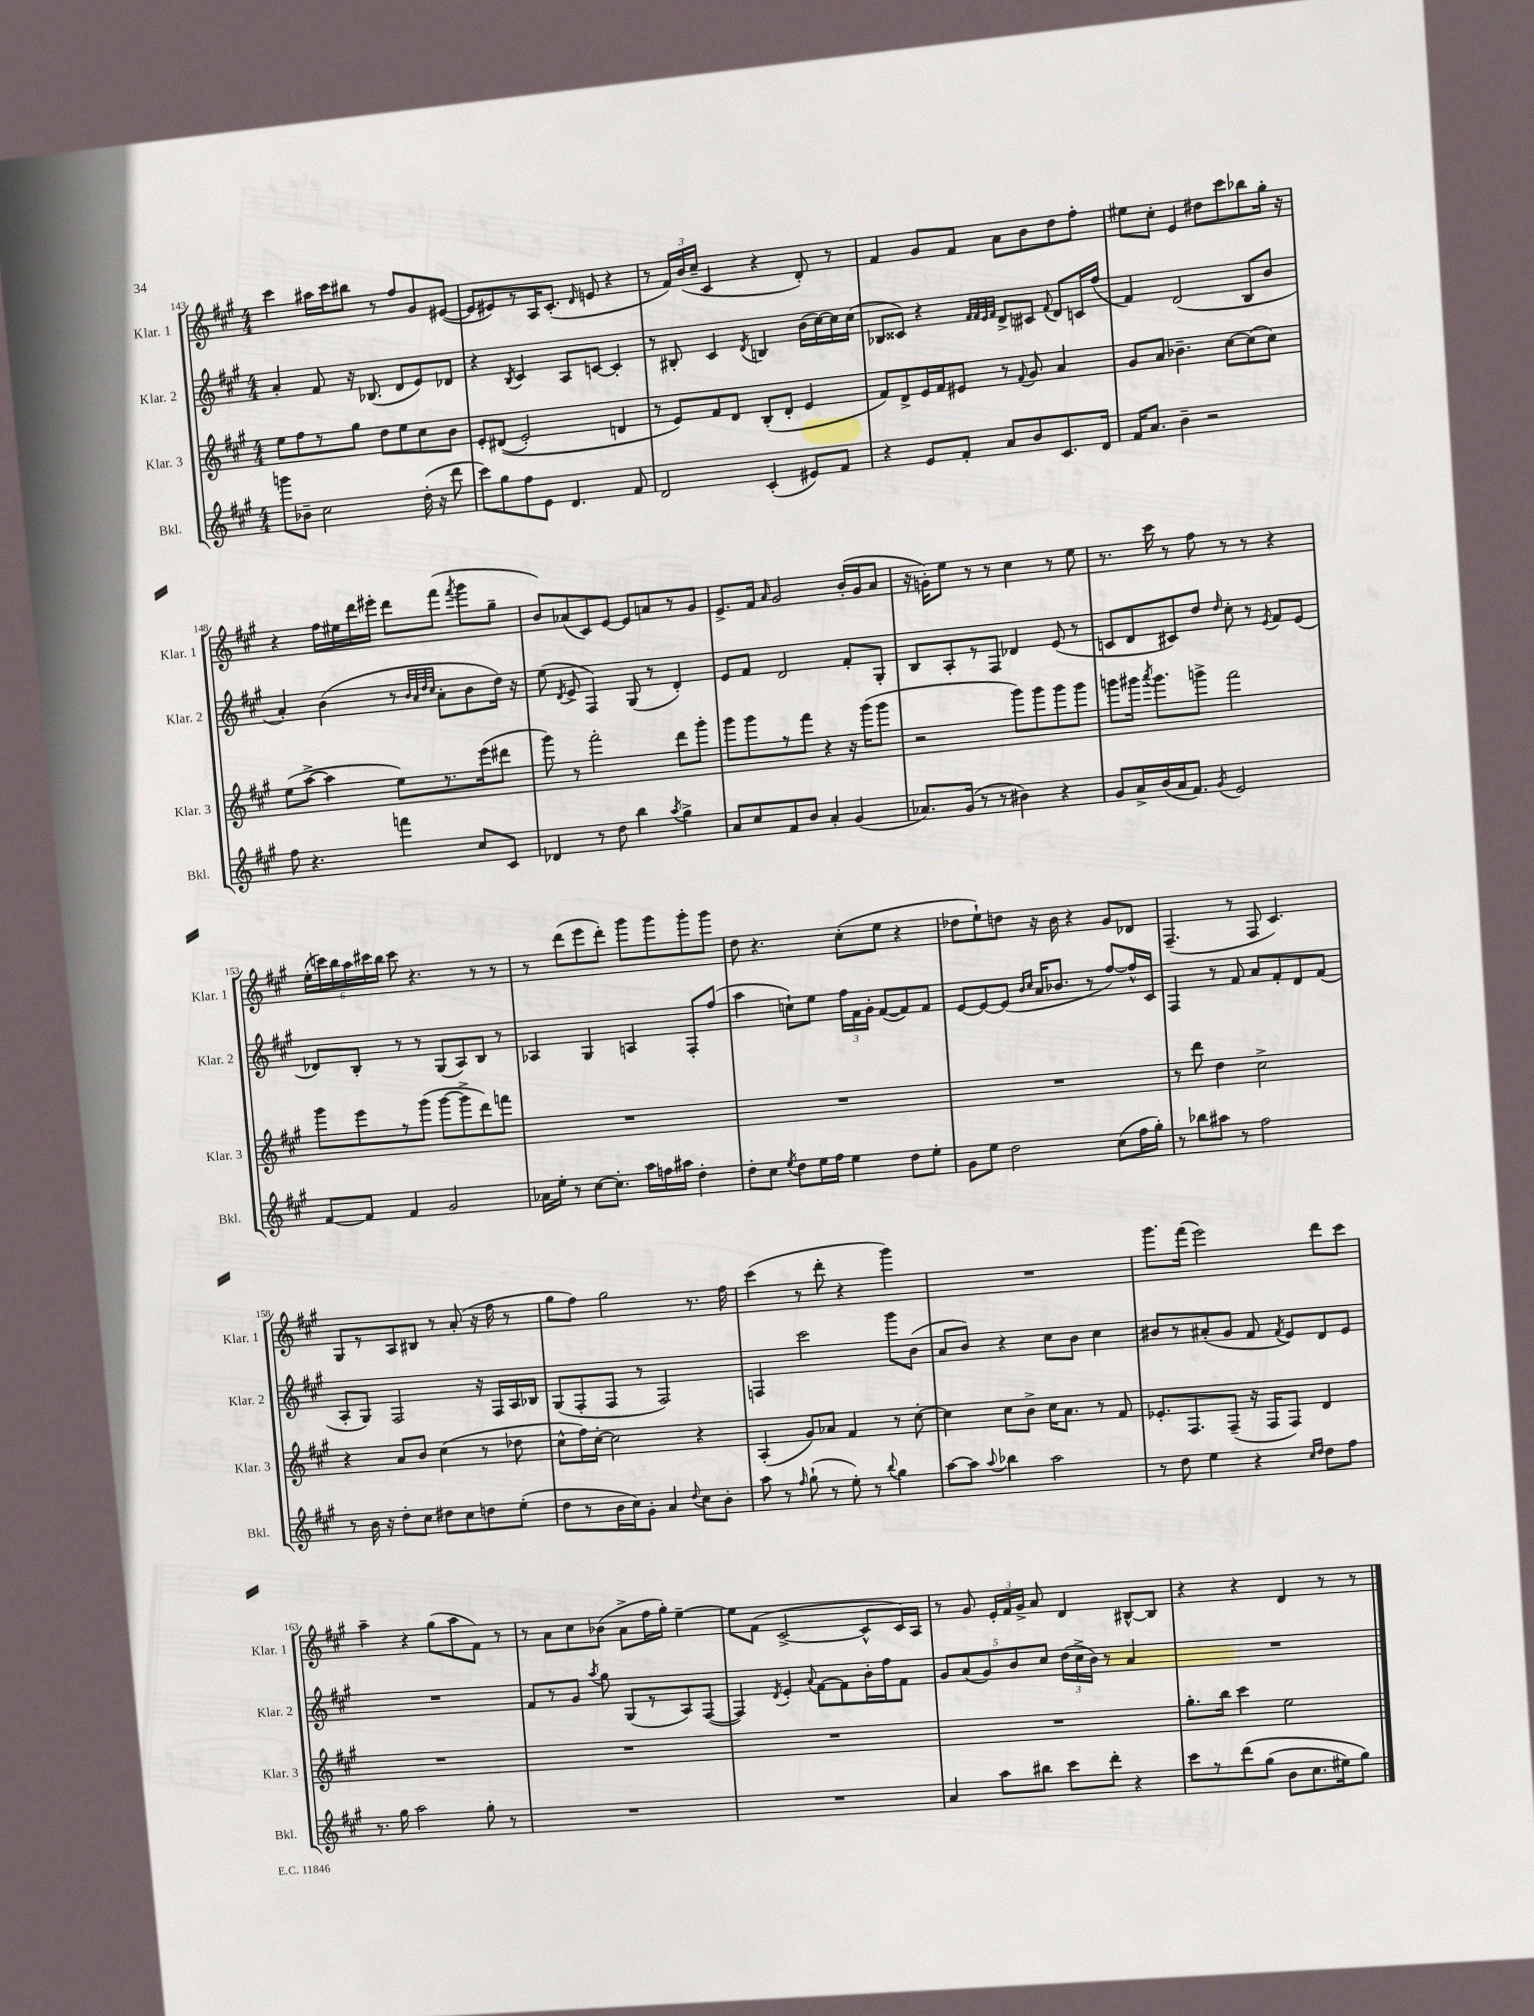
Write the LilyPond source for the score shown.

<<
\new StaffGroup <<
\new Staff = "s0" \with { instrumentName = "Klar. 1" shortInstrumentName = "Klar. 1" } {
    \clef treble \key a \major \numericTimeSignature \time 4/4
    \autoBeamOff cis'''4 ais''16[ cis'''16 bis''8] r8 fis''8[ gis'8 eis'8]~( |
    eis'8[ eis'8) r8 a16 cis'8.]-.( \grace { d'16 } e'8 r4 |
    r8 \tuplet 3/2 { fis'16[) b'16( cis''16]-- } cis'4 r4 d'8-.) r8 |
    fis'4 gis'8[ fis'8] a'8[ b'8 d''8 fis''8]-. |
    eis''8[ cis''8]-. e'4 dis''8[ cis'''8 bes''8 gis''16]-. r16 |
    r4 fis''16[ eis''16 d'''16 eis'''16]-. d'''8[ fis'''8]( \acciaccatura { fis'''8 } gis'''8[ gis''8]-- |
    b'8[) aes'8( cis'8) e'8]~ e'8[ a'8 r8 gis'8] |
    e'8.[-> fis'16] \grace { a'16 } gis'2 b'16[-.( gis'16 a'8] |
    r16 g'16[-.) e''8] r8 r8 cis''4 r8 e''8 |
    r8. cis'''16 r8 fis''8 r8 r8 r4 |
    \tuplet 6/4 { e''16[-.( c'''16) b''16 a''16 cis'''16 b''16] } cis'''8 r4. r8 r8 |
    r8 d'''8[( e'''8 d'''8]-.) gis'''8[ gis'''8 gis'''8-. gis'''8] |
    d''8 r4. cis''8[-.( e''8] r4 |
    des''8[ e''8-!) d''8] r16 b'16 r4 gis'8[ des'8] |
    fis4.--( r8 fis8 cis'4.) |
    gis8[ r8 a8 bis8] r8 a'8-.( r16 fis''16 r8 |
    gis''8[ fis''8]) gis''2 r8. fis''16 |
    cis'''4( r8 d'''8-. r4 gis'''4) |
    R1 |
    gis'''8.[ fis'''16]( e'''2) d'''8[ cis'''8] |
    a''4-- r4 gis''8[( a''8 fis'8]) r8 |
    r8 a'8[ cis''8 bes'8]( a'8[-> fis''16 gis''16]-.) e''4~-- |
    e''8[ fis'8]( cis'2~-> cis'8[-^ cis'16) a16] |
    r8 gis'8 \tuplet 3/2 { e'16[-. fis'16 gis'16]-> } a'8 d'4 bis8[~-^ bis8] |
    r4 r4 d'4 r8 r8 \bar "|." |
}
\new Staff = "s1" \with { instrumentName = "Klar. 2" shortInstrumentName = "Klar. 2" } {
    \clef treble \key a \major \numericTimeSignature \time 4/4
    \autoBeamOff a'4-. fis'8 r16 bes8.( d'8[ e'8) des'8] |
    r4 \acciaccatura { b8 } cis'4 a8[ c'8]~ c'4-. |
    r8 bis8-. cis'4 \acciaccatura { d'8 } b4 b'16[( cis''16~) cis''16 cis''16]( |
    bes8[ cisis'8]) r4 \grace { fis'32[ fis'32 e'32 fis'32] } d'8[-> cis'8] \appoggiatura { fis'8 } d'8[ c'16 fis''16]( |
    fis'4) d'2( b8[ b'8] |
    a'4-.) b'4( r8 \grace { b'32[ a'32 d''32 cis''32] } a'8[-. b'8 d''16]) r16 |
    e''8( \acciaccatura { d'8 } e'8-> fis4) gis8( r8 d'4-.) |
    e'8[ fis'8] d'2 fis'8[-. gis8]-. |
    b8[ a8-. r8 fis8] des'4 e'8( r8 |
    c'8[ d'8 cis'8) d''8] \grace { d''16 } cis''8-. r8 \acciaccatura { e'8 } fis'8[ e'8]( |
    des'8[) b8]-. r8 r8 gis8[( a8) b8] r8 |
    aes4 gis4 a4 fis8[-. fis''8]( |
    a''4 c''8[-!) e''8] \tuplet 3/2 { fis''16[ fis'16 gis'16]-. } fis'8[~( fis'8) fis'8] |
    e'8[~ e'8~ e'8]( \grace { b'16[ cis''16] } a'16[ bes'8.] r8 fis''8[~) fis''16-^ cis'16] |
    fis4 r8 fis'8 a'8[ fis'8-. d'8 fis'8]( |
    a8[-. gis8]) fis2 r16 fis16[ a16 bes16] |
    gis8[( fis8-. fis8] r8 fis2) |
    f4 cis'''2 gis'''8[ b'8]( |
    a'8[ b'8]) r4 cis''8[ b'8] cis''4 |
    bis'8[ r8 ais'8-.( gis'8] fis'8 \acciaccatura { fis'8 } e'8[) d'8 e'8] |
    R1 |
    fis'8[ r8 gis'8] \acciaccatura { a''8 } gis''8 gis8[( r8 a8) fis8]~( |
    fis4) \acciaccatura { d'8 } e'4-. \appoggiatura { a'8 } fis'8[~ fis'8 b'16-. fis''16 fis'8] |
    \tuplet 5/4 { gis'8[ a'8( gis'8) b'8 cis''8] } \tuplet 3/2 { d''16[( cis''16-> b'16]) } r8 a'4 |
    R1 \bar "|." |
}
\new Staff = "s2" \with { instrumentName = "Klar. 3" shortInstrumentName = "Klar. 3" } {
    \clef treble \key a \major \numericTimeSignature \time 4/4
    \autoBeamOff e''8[ fis''8 r8 gis''8] d''8[ e''8 cis''8 b'8] |
    e'8[-. dis'8](\( e'2-.) d'4 |
    r8 e'8[\) fis'8 d'8] b8[-.( d'8]-. e'4 |
    fis'8[) d'8-> e'16 fis'16 eis'8] r8 \appoggiatura { fis'8 } gis'8 a'4 |
    gis'8[ a'8] bes'4.-- cis''8[~ cis''8( cis''8]) |
    e''8[( a''8]~-> a''4 e''8[) r8. e'''16( dis'''8] |
    gis'''8) r8 fis'''2-. d'''8[ gis'''8]-. |
    gis'''8[ gis'''8 r8 fis'''8] r4 r16 gis'''16[( gis'''8] |
    r2 gis'''8[) gis'''8 gis'''8 gis'''8] |
    g'''8[ gis'''16] \acciaccatura { a'''8 } gis'''8.[ g'''8]-> fis'''2 |
    gis'''8[ e'''8 r8 gis'''8]( gis'''8[~ gis'''8-> d'''8) f'''8] |
    R1 |
    R1 |
    R1 |
    r8 d'''8 d''4 cis''2-> |
    r4 a'8[ b'8] cis''4( r8 des''8 |
    cis''8[-^ fis''16) cis''16]~-. cis''2 r4 |
    a4-.( gis'8[) aes'8] fis'4 r8 cis''8~-. |
    cis''4 cis''8[ b'8]-> cis''16[ a'8.] r8 fis'8 |
    ees'8.[-. fis8. fis8]--( r16 fis16[ fis8]) d'4 |
    R1 |
    R1 |
    R1 |
    R1 |
    gis''8.[-. b''16] cis'''4 e''2 \bar "|." |
}
\new Staff = "s3" \with { instrumentName = "Bkl." shortInstrumentName = "Bkl." } {
    \clef treble \key a \major \numericTimeSignature \time 4/4
    \autoBeamOff g'''8[ bes'8]-- cis''2 d''16-.( r16 d'''8 |
    cis'''8[) gis''8 fis''8 e'8] d'4. fis'8 |
    d'2 cis'4-.( eis'8[) fis'8] |
    r4 e'8[ fis'8]-. a'8[ b'8 cis'8. d'16] |
    fis'16[ a'8.] b'4-- r2 |
    fis''8 r4. f'''4 cis''8[ cis'8] |
    des'4 r8 d''8 b''4 \acciaccatura { a''8 } gis''4-> |
    a'8[ cis''8 fis'8 b'8] a'4-. gis'4( |
    aes'8.[) gis'16]( r8 r8 bis'4) r4 |
    gis'8[ a'16-> b'16( a'16 fis'8.]) \acciaccatura { gis'8 } e'2 |
    fis'8[~ fis'8] fis'4 gis'2 |
    aes'16[ e''16]-. r8 cis''8[~ cis''8.]-. a''16[ f''16 ais''16] d''4-. |
    d''8[-. cis''8] \acciaccatura { e''8 } d''8[ e''16 fis''16] e''4 d''8[ e''8]-. |
    gis'8[ e''8] d''2 cis''8[( fis''16 gis''16]-.) |
    r8 bes''8[ ais''8] r8 fis''2 |
    r8 b'16 r16 d''8[-. cis''8] dis''8[ cis''8 d''8 e''8]-.( |
    d''8[ r8 b'16 cis''16) gis'8]-. a'4 \appoggiatura { d''8 } cis''8[ b'8]-. |
    a''8 r8 \grace { fis''16 } gis''8-!( r8 e''8-.) r8 \appoggiatura { b''8 } gis''4 |
    a''8[~ a''8] \appoggiatura { a''8 } bes''4 a''2 |
    r8 d''8 e''4 r4 \grace { cis''16[ d''16] } d''8[ fis''8] |
    r8. gis''16 a''2 gis''8-. r8 |
    R1 |
    R1 |
    a'4 a''8[ bis''8] cis'''8[ d'''8]-. r4 |
    cis'''8[ r8 d'''8\( gis''8]( b'8[ cis''8. eis''16) gis''8]\) \bar "|." |
}
>>
>>
\layout { \context { \Score currentBarNumber = #143 } }
